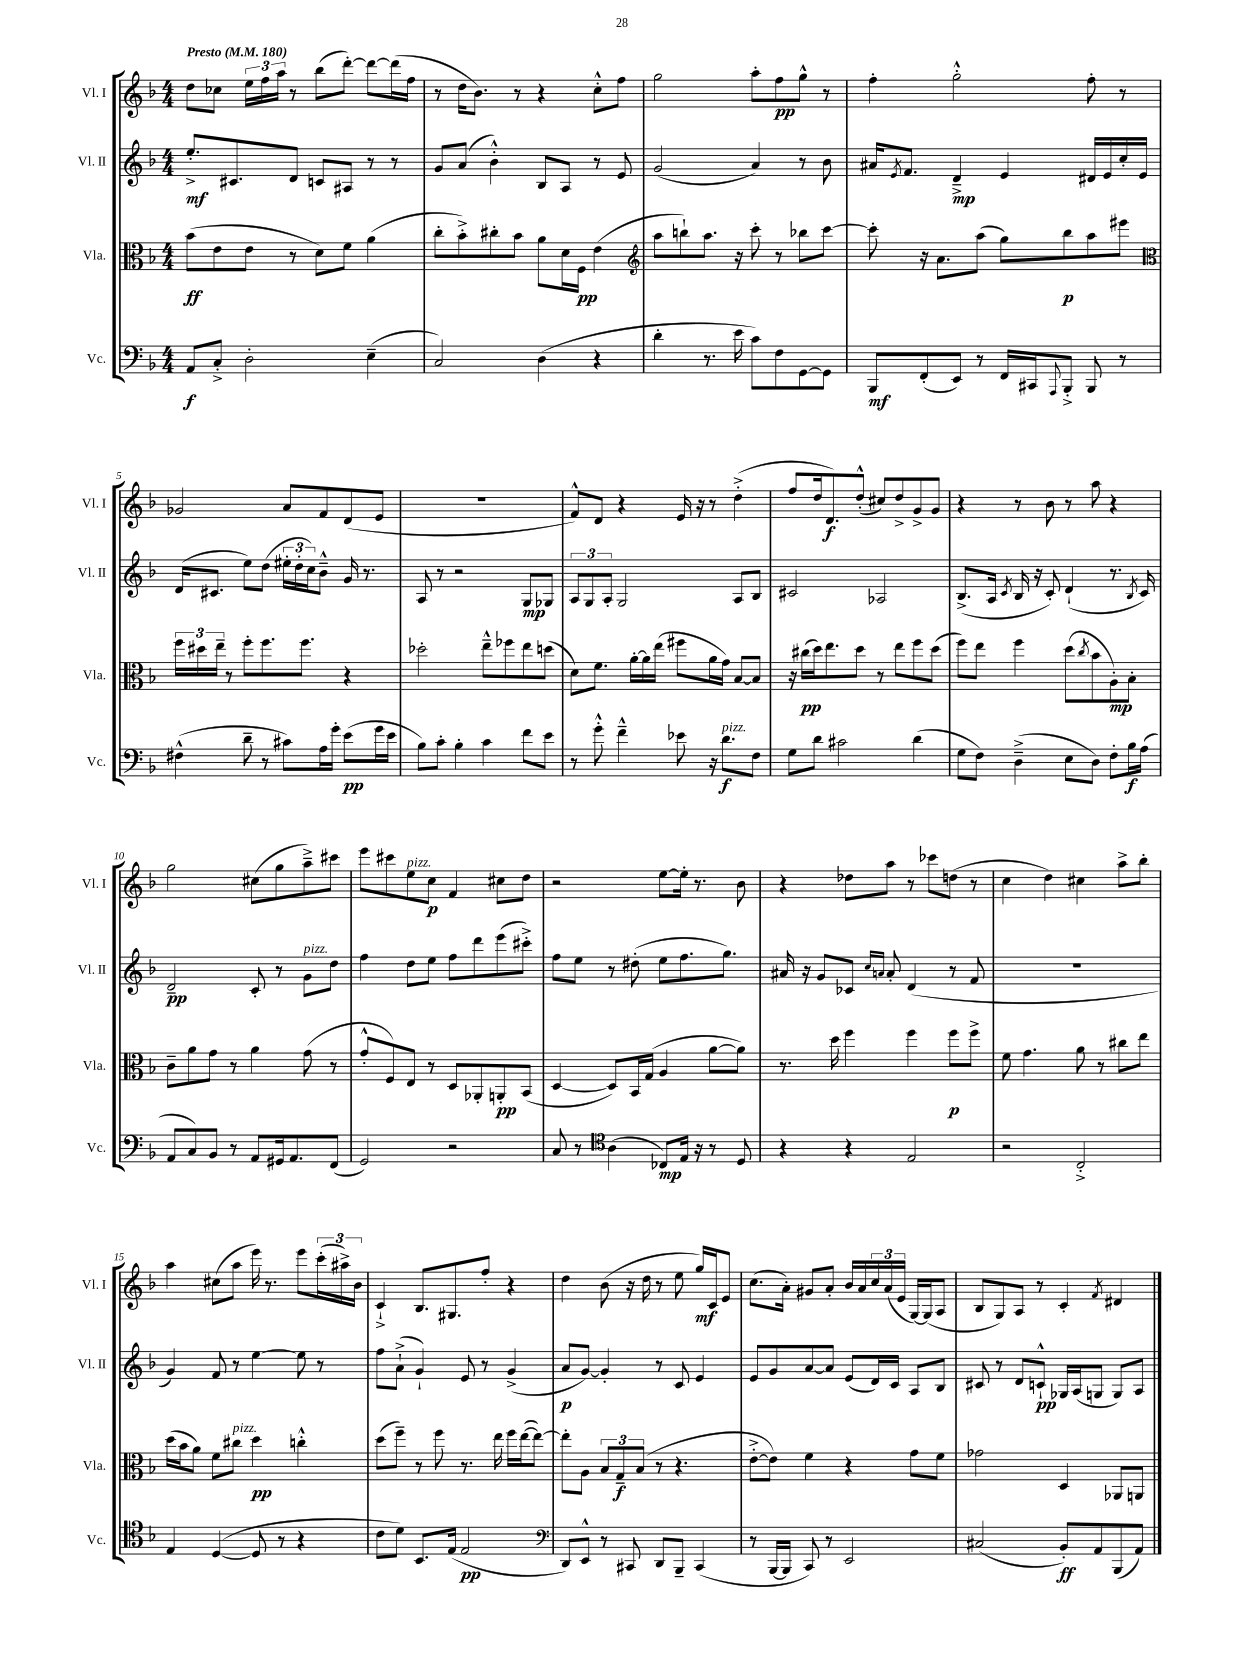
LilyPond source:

<<
\new StaffGroup <<
\new Staff = "s0" \with { instrumentName = "Vl. I" shortInstrumentName = "Vl. I" } {
    \clef treble \key f \major \numericTimeSignature \time 4/4 \tempo "Presto" 4 = 180
    d''8 ces''8 \tuplet 3/2 { e''16 f''16 a''16 } r8 bes''8( d'''8~-.) d'''8~ d'''16( f''16 |
    r8 d''16 bes'8.) r8 r4 c''8-.-^ f''8 |
    g''2 a''8-. f''8\pp g''8-^ r8 |
    f''4-. g''2-.-^ f''8-. r8 |
    ges'2 a'8 f'8 d'8( e'8 |
    R1 |
    f'8-^) d'8 r4 e'16 r16 r8 d''4-.->( |
    f''8 d''16 d'8.\f) d''8-.-^( cis''8) d''8-> g'8-> g'8 |
    r4 r8 bes'8 r8 a''8 r4 |
    g''2 cis''8( g''8 a''8--->) cis'''8 |
    e'''8 cis'''8 e''8^\markup { \italic "pizz." } c''8\p f'4 cis''8 d''8 |
    r2 e''8~ e''16-. r8. bes'8 |
    r4 des''8 a''8 r8 ces'''8 d''8( r8 |
    c''4 d''4) cis''4 a''8-> bes''8-. |
    a''4 cis''8( a''8 e'''16) r8. e'''8 \tuplet 3/2 { c'''16-.( ais''16->) bes'16 } |
    c'4-!-> bes8. gis8. f''8-. r4 |
    d''4 bes'8( r16 d''16 r8 e''8 g''16\mf) c'16 e'8 |
    c''8.( a'16-.) gis'8 a'8-. bes'16 a'16 \tuplet 3/2 { c''16 a'16( e'16 } g16~) g16( a8 |
    bes8 g8) a8 r8 c'4-. \acciaccatura { f'8 } dis'4 \bar "|." |
}
\new Staff = "s1" \with { instrumentName = "Vl. II" shortInstrumentName = "Vl. II" } {
    \clef treble \key f \major \numericTimeSignature \time 4/4
    e''8.-.->\mf cis'8. d'8 c'8 ais8 r8 r8 |
    g'8 a'8( bes'4-.-^) bes8 a8 r8 e'8 |
    g'2( a'4) r8 bes'8 |
    ais'16 \acciaccatura { e'8 } f'8. d'4--->\mp e'4 dis'16 e'16 c''16-. e'16 |
    d'16( cis'8. e''8) d''8( \tuplet 3/2 { eis''16-. d''16-. c''16) } bes'8---^ g'16 r8. |
    a8 r8 r2 g8\mp ges8 |
    \tuplet 3/2 { a8 g8 a8-. } g2 a8 bes8 |
    cis'2 aes2 |
    bes8.->( a16 \acciaccatura { c'8 } bes16 r16 c'8-.) d'4-!( r8. \acciaccatura { bes8 } c'16) |
    d'2--\pp c'8-. r8 g'8^\markup { \italic "pizz." } d''8 |
    f''4 d''8 e''8 f''8 d'''8 e'''8( cis'''8-.->) |
    f''8 e''8 r8 dis''8-.( e''8 f''8. g''8.) |
    ais'16 r16 g'8 ces'8 \grace { c''16 a'16 } a'8-. d'4( r8 f'8 |
    R1 |
    g'4) f'8 r8 e''4~ e''8 r8 |
    f''8 a'8-!->( g'4-!) e'8 r8 g'4->( |
    a'8\p g'8~) g'4-. r8 c'8 e'4 |
    e'8 g'8 a'8~ a'8 e'8( d'16) c'16 a8 bes8 |
    cis'8 r8 d'8 c'8-!-^\pp ges16 a16( g8 g8) a8 \bar "|." |
}
\new Staff = "s2" \with { instrumentName = "Vla." shortInstrumentName = "Vla." } {
    \clef alto \key f \major \numericTimeSignature \time 4/4
    bes'8\ff( e'8 e'8 r8 d'8) f'8 a'4( |
    c''8-. bes'8-.->) cis''8-. bes'8 a'8 d'16 f16\pp e'4( |
    \clef treble a''8 b''8-!) a''8. r16 c'''8-. r8 bes''8 c'''8~ |
    c'''8-. r16 a'8. a''8( g''8) bes''8\p a''8 eis'''8 |
    \clef alto \tuplet 3/2 { f''16 dis''16 e''16-- } r8 f''8-. f''8. f''8. r4 |
    des''2-. e''8---^ fes''8 e''8 d''8( |
    d'8) f'8. a'16~-. a'16 e''16( fis''8 a'16 g'16) bes8~ bes8 |
    r16 cis''16\pp( d''16) e''8. d''8 r8 e''8 f''8 d''8( |
    f''8) e''8 f''4 d''8( \acciaccatura { c''8 } bes'8 a8-.\mp) bes8-. |
    c'8-- a'8 g'8 r8 a'4 g'8( r8 |
    g'8-.-^ f8) e8 r8 d8 aes,8-. a,8-.\pp bes,8( |
    d4~ d8) bes,16 g16( a4 a'8~ a'8) |
    r8. d''16 f''4 f''4 f''8\p f''8-> |
    f'8 g'4. a'8 r8 cis''8 e''8 |
    d''16( bes'16 a'8) f'8 cis''8^\markup { \italic "pizz." } d''4\pp c''4-.-^ |
    d''8( f''8--) r8 f''8 r8. e''16 f''16 e''16~( e''8~) |
    e''8-. a8 \tuplet 3/2 { bes8 g8--\f bes8( } r8 r4. |
    e'8~-.-> e'8) f'4 r4 g'8 f'8 |
    ges'2 d4 aes,8 a,8 \bar "|." |
}
\new Staff = "s3" \with { instrumentName = "Vc." shortInstrumentName = "Vc." } {
    \clef bass \key f \major \numericTimeSignature \time 4/4
    a,8\f c8-.-> d2-. e4--( |
    c2) d4( r4 |
    d'4-. r8. e'16 c'8) f8 g,8~ g,8 |
    bes,,8\mf f,8-.( e,8) r8 f,16 cis,16 \appoggiatura { a,,8 } bes,,8-.-> bes,,8 r8 |
    fis4-^( d'8-- r8 cis'8) a16 g'16-. e'8\pp( g'16 e'16 |
    bes8) c'8-. bes4-. c'4 f'8 e'8 |
    r8 g'8-.-^ f'4---^ ees'8 r16 d'8.\f^\markup { \italic "pizz." } f8 |
    g8 d'8 cis'2 d'4( |
    g8 f8) d4--->( e8 d8) f8-. bes16\f a16( |
    a,8 c8) bes,8 r8 a,8 gis,16 a,8. f,8( |
    g,2) r2 |
    c8 r8 \clef tenor a4( ces8\mp) e16 r16 r8 d8 |
    r4 r4 e2 |
    r2 c2-.-> |
    e4 d4~( d8 r8 r4 |
    c'8 d'8) bes,8. e16( e2\pp |
    \clef bass d,8) e,8-^ r8 cis,8 d,8 bes,,8-- cis,4( |
    r8 bes,,16~ bes,,16 c,8) r8 e,2 |
    cis2( bes,8-.\ff) a,8 bes,,8( a,8) \bar "|." |
}
>>
>>
